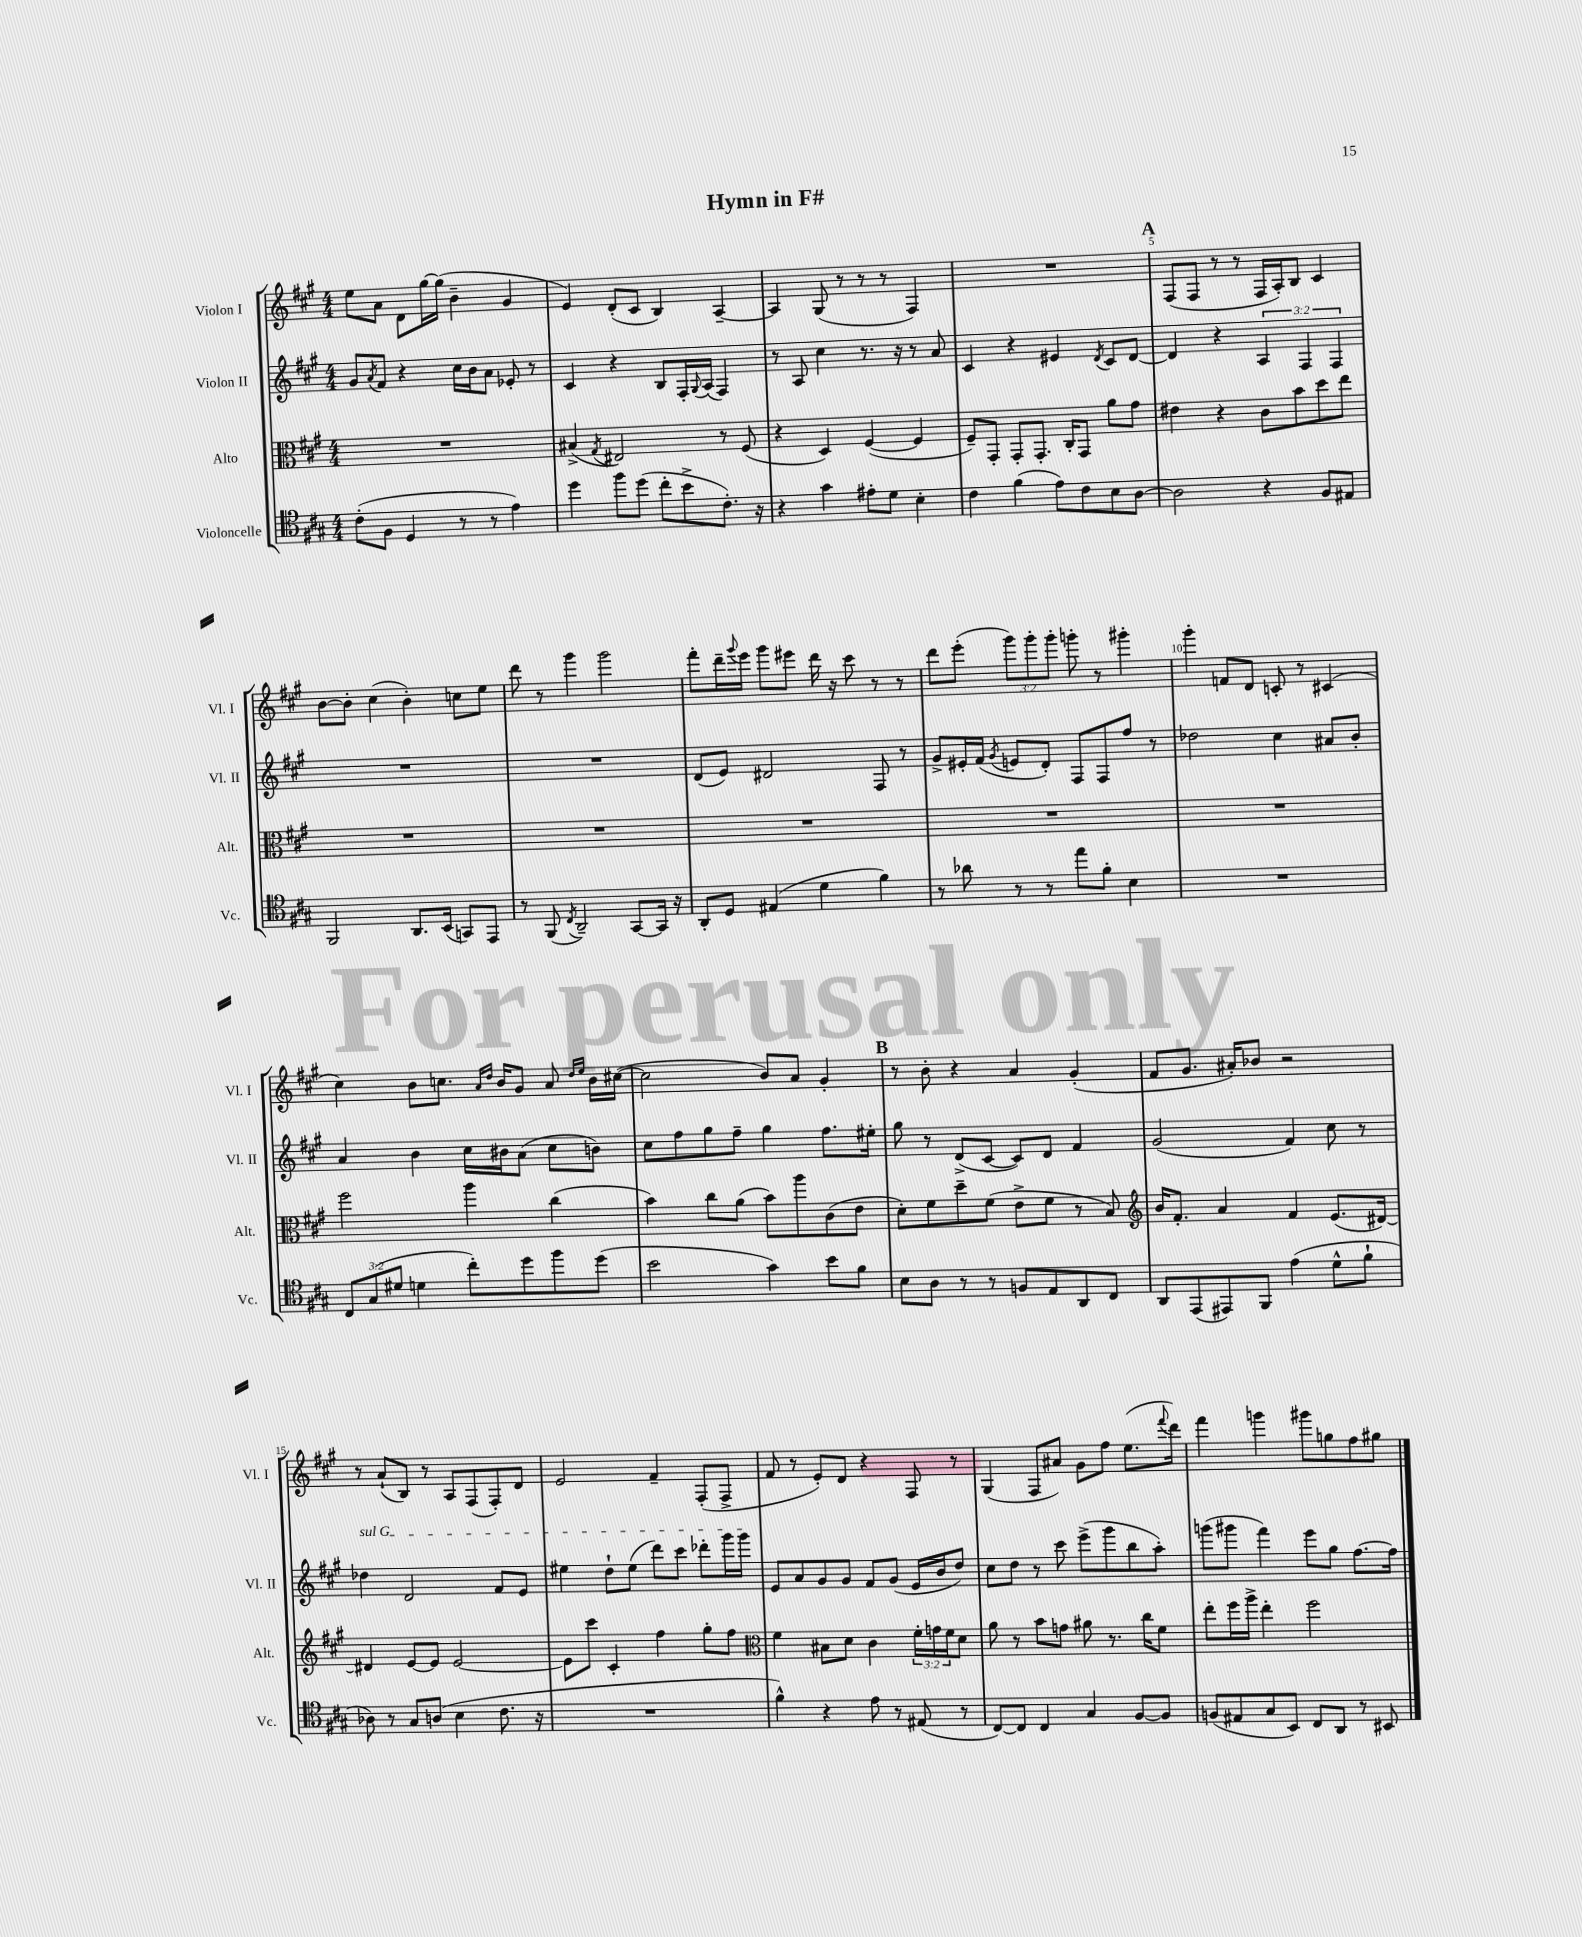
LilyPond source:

\header { title = "Hymn in F#" }
<<
\new StaffGroup <<
\new Staff = "s0" \with { instrumentName = "Violon I" shortInstrumentName = "Vl. I" } {
    \clef treble \key a \major \numericTimeSignature \time 4/4 \override Staff.TupletNumber.text = #tuplet-number::calc-fraction-text
    e''8 a'8 d'8 gis''16~ gis''16( b'4-- gis'4 |
    e'4) d'8-.( cis'8 b4) a4~-- |
    a4 gis8( r8 r8 r8 fis4) |
    R1 |
    \mark \markup { \bold "A" } fis8( fis8 r8 r8 fis16 a16-.) b8 cis'4 |
    b'8~ b'8-. cis''4( b'4-.) c''8 e''8 |
    d'''8 r8 gis'''4 gis'''2 |
    fis'''8-. d'''16-- \appoggiatura { gis'''8 } e'''16 gis'''8 eis'''8 d'''16 r16 cis'''8 r8 r8 |
    d'''8 e'''8-.( \tuplet 3/2 { gis'''8) gis'''8-. gis'''8-. } g'''8-. r8 gis'''4-. |
    gis'''4-. f'8 d'8 c'8-. r8 cis'4( |
    cis''4) b'8 c''8. \grace { a'16 d''16 } b'16 gis'8 a'8 \grace { d''16 e''16 } b'16 cis''16~( |
    cis''2 b'8) a'8 gis'4-. |
    \mark \markup { \bold "B" } r8 b'8-. r4 a'4 gis'4-.( |
    fis'8 gis'8. ais'16-.) bes'8 r2 |
    r8 a'8-!( b8) r8 a8 fis8( fis8-.) d'8 |
    e'2 fis'4-- fis8-.( fis8-> |
    fis'8 r8 e'8-.) d'8 r4 fis8 r8 |
    gis4( fis8 ais'8) gis'8 fis''8 e''8.( \appoggiatura { fis'''8 } d'''16) |
    fis'''4 g'''4 gis'''8 g''8 fis''8 gis''8 \bar "|." |
}
\new Staff = "s1" \with { instrumentName = "Violon II" shortInstrumentName = "Vl. II" } {
    \clef treble \key a \major \numericTimeSignature \time 4/4 \override Staff.TupletNumber.text = #tuplet-number::calc-fraction-text
    gis'8 \acciaccatura { a'8 } fis'8 r4 cis''16 b'16 a'8 ees'8-. r8 |
    cis'4 r4 b8 fis16-. \appoggiatura { gis8 } a16( fis4) |
    r8 a8 cis''4 r8. r16 r8 a'8 |
    cis'4 r4 eis'4 \acciaccatura { d'8 } cis'8 d'8~ |
    \mark \markup { \bold "A" } d'4 r4 \tuplet 3/2 { a4 fis4 fis4 } |
    R1 |
    R1 |
    d'8( e'8) dis'2 fis8 r8 |
    gis'8-> eis'16-. fis'16( \acciaccatura { gis'8 } e'8 d'8-.) fis8 fis8 fis''8 r8 |
    des''2 cis''4 ais'8 b'8-. |
    a'4 b'4 cis''16 bis'16 a'8( cis''8 b'8) |
    cis''8 fis''8 gis''8 fis''8-- gis''4 fis''8. eis''16-. |
    \mark \markup { \bold "B" } gis''8 r8 d'8->( cis'8~ cis'8) d'8 fis'4 |
    gis'2( fis'4) cis''8 r8 |
    \once \override TextSpanner.bound-details.left.text = \markup { \italic "sul G" } des''4\startTextSpan d'2 fis'8 e'8 |
    eis''4 d''8-! eis''8( d'''8) cis'''8 des'''8-. gis'''16 gis'''16\stopTextSpan |
    e'8 a'8 gis'8 gis'8 fis'8 gis'8( e'16 b'16 d''8) |
    cis''8 d''8 r8 cis'''8 e'''8->( gis'''8 b''8 a''8-.) |
    g'''8( gis'''8 fis'''4) e'''8 gis''8 fis''8.~ fis''16 \bar "|." |
}
\new Staff = "s2" \with { instrumentName = "Alto" shortInstrumentName = "Alt." } {
    \clef alto \key a \major \numericTimeSignature \time 4/4 \override Staff.TupletNumber.text = #tuplet-number::calc-fraction-text
    R1 |
    bis4->( \acciaccatura { gis8 } eis2) r8 fis8( |
    r4 d4) fis4~( fis4 |
    fis8--) gis,8-. gis,8-. gis,8.-. cis16-. gis,8 a'8 gis'8 |
    \mark \markup { \bold "A" } eis'4 r4 cis'8 b'8 d''8 e''8 |
    R1 |
    R1 |
    R1 |
    R1 |
    R1 |
    fis''2 a''4 cis''4( |
    b'4) cis''8 a'8( b'8) a''8 cis'8( e'8 |
    \mark \markup { \bold "B" } d'8-.) fis'8 d''8-- fis'8( e'8-> fis'8 r8 b8) |
    \clef treble b'16 fis'8.-. a'4 fis'4 e'8.( dis'16~) |
    dis'4 e'8~ e'8 e'2~ |
    e'8 cis'''8 cis'4-. fis''4 gis''8-. fis''8 |
    \clef alto fis'4 bis8 d'8 cis'4 \tuplet 3/2 { fis'16-. g'16 fis'16 } d'8 |
    a'8 r8 b'8 g'8 ais'8 r8. cis''16 fis'8 |
    e''8-. fis''16 a''16-> e''4-. fis''2 \bar "|." |
}
\new Staff = "s3" \with { instrumentName = "Violoncelle" shortInstrumentName = "Vc." } {
    \clef tenor \key a \major \numericTimeSignature \time 4/4 \override Staff.TupletNumber.text = #tuplet-number::calc-fraction-text
    cis'8-.( fis8 d4 r8 r8 e'4) |
    d''4 fis''8 d''8( cis''8-. b'8-> cis'8.-.) r16 |
    r4 gis'4 eis'8-. d'8 b4-. |
    cis'4 fis'4( e'8) cis'8 b8 a8~ |
    \mark \markup { \bold "A" } a2 r4 fis8 eis8 |
    fis,2 a,8. b,16( g,8) e,8 |
    r8 fis,8( \acciaccatura { cis8 } a,2--) gis,8~ gis,16 r16 |
    a,8-. d8 eis4( d'4 fis'4) |
    r8 aes'8 r8 r8 e''8 fis'8-. b4 |
    R1 |
    \tuplet 3/2 { cis8 gis8( dis'8 } d'4 cis''8-.) d''8 fis''8 d''8( |
    b'2 gis'4) b'8 fis'8 |
    \mark \markup { \bold "B" } b8 a8 r8 r8 f8 e8 a,8 cis8 |
    a,8 e,8( eis,8) fis,8 e'4( d'8-^ fis'8-! |
    aes8) r8 gis8 a8( b4 cis'8. r16 |
    R1 |
    fis'4-^) r4 e'8 r8 eis8( r8 |
    cis8~) cis8 cis4 gis4 fis8~ fis8 |
    f8( eis8 gis8 b,8) cis8 a,8 r8 bis,8 \bar "|." |
}
>>
>>
\layout { \context { \Score \override BarNumber.break-visibility = ##(#f #t #t) barNumberVisibility = #(every-nth-bar-number-visible 5) } }
